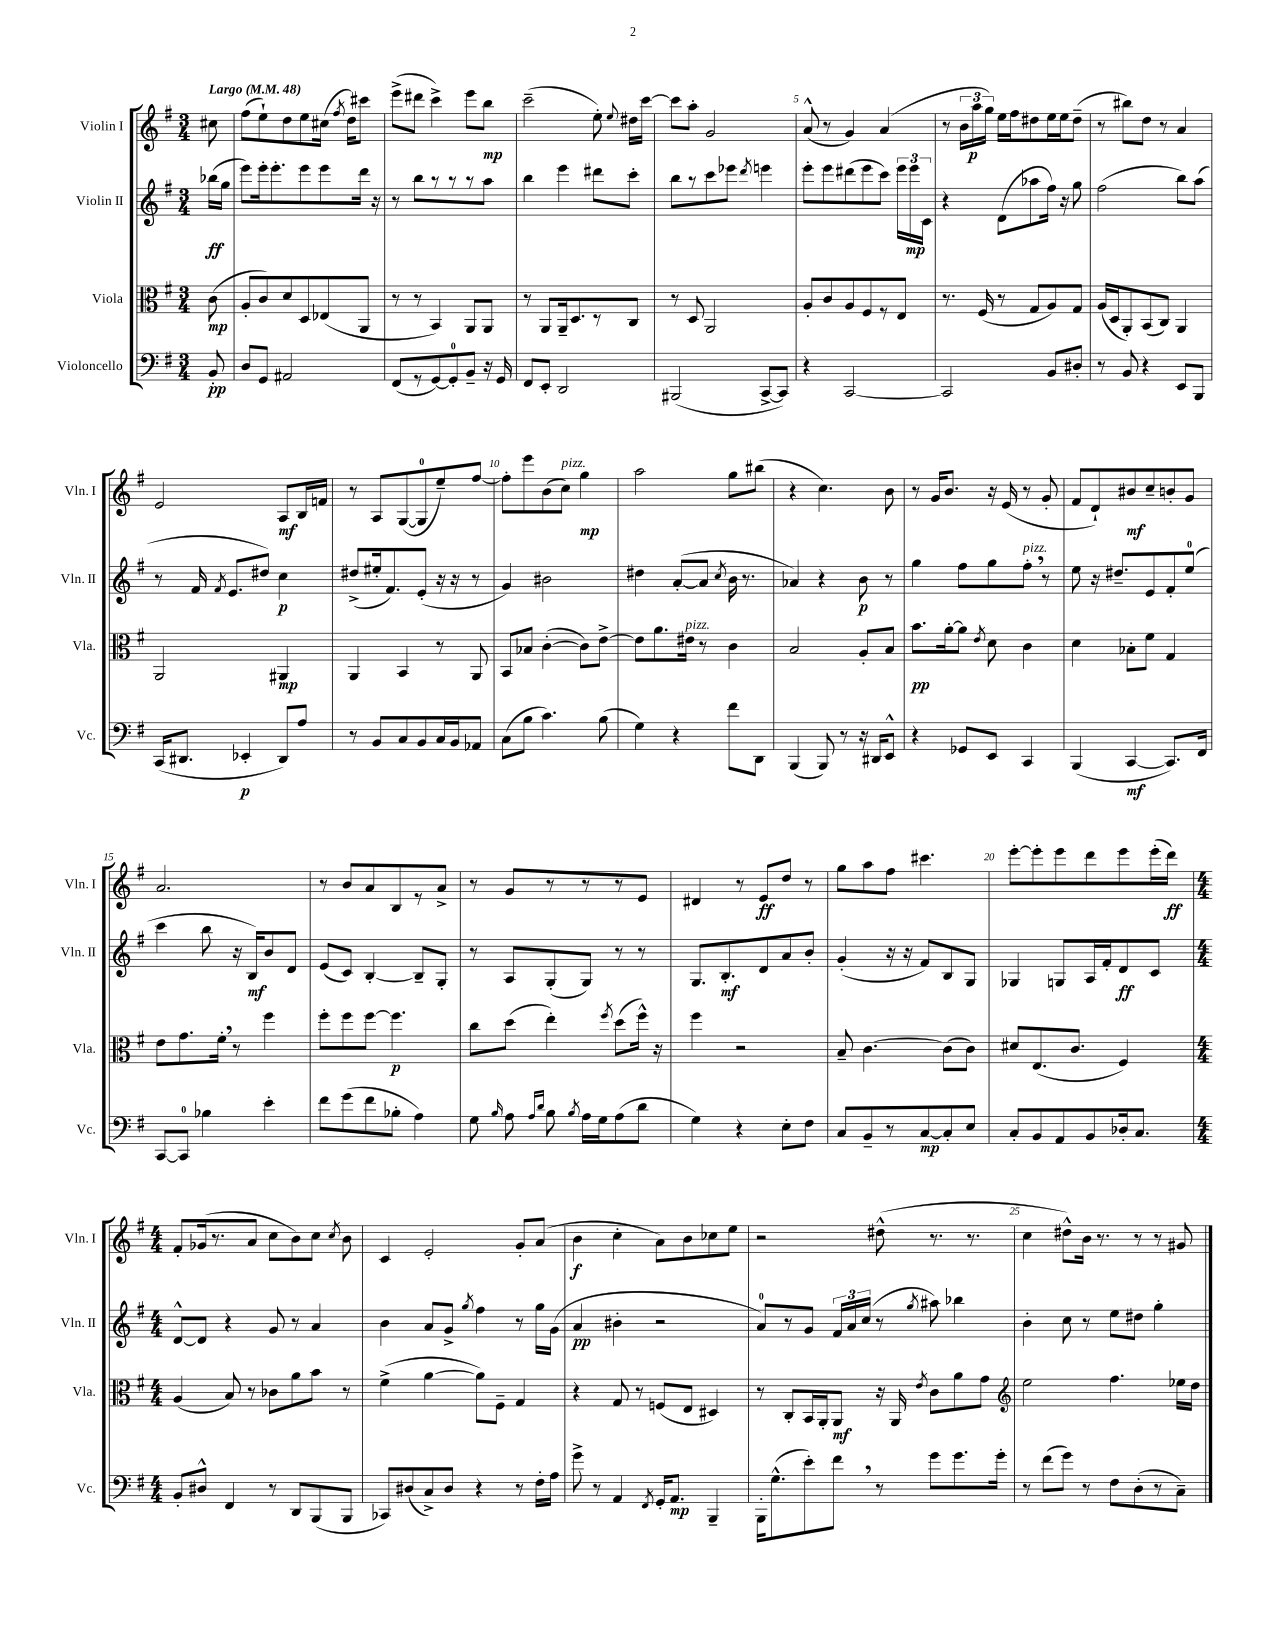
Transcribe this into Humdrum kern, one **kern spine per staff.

**kern	**kern	**kern	**kern
*staff4	*staff3	*staff2	*staff1
*clefF4	*clefC3	*clefG2	*clefG2
*k[f#]	*k[f#]	*k[f#]	*k[f#]
*M3/4	*M3/4	*M3/4	*M3/4
*MM48	*MM48	*MM48	*MM48
8BB'	(8c	(16bb-	8cc#
.	.	16gg	.
=	=	=	=
8D	8A'	8eee)	(8ff#
8GG	8c)	16eee'	8ee`)
.	.	8.eee'	.
2AA#	8d	.	8dd
.	8D	8eee	8ee
.	(8E-	8eee	(16cc#
.	.	.	8qff#
.	.	.	16dd)
.	8AA	16ddd	8ccc#
.	.	16r	.
=	=	=	=
(8FF#	8r	8r	(8eee^
8r	8r	8bb	8ddd#
[8GG)	4BB)	8r	4ccc^)
8GG']	.	8r	.
8BB~	8AA	8r	8eee
16r	8AA	8aa	8bb
16GG	.	.	.
=	=	=	=
8FF#	8r	4bb	(2ccc~
8EE'	8AA	.	.
2DD	16AA~	4eee	.
.	8.D	.	.
.	8r	8ddd#	8ee')
.	.	.	8qqee
.	8C	8ccc'	16dd#
.	.	.	[16ccc
=	=	=	=
(2BBB#	8r	8bb	8ccc]
.	8D	8r	8aa'
.	2AA	8ccc	2g
.	.	8eee-	.
.	.	8qddd	.
[8CC^	.	4eee	.
8CC])	.	.	.
=	=	=	=
4r	8A'	8eee'	(8a^^
.	8c	8eee	8r
[2CC	8A	(8ddd#	4g)
.	8F#	8eee	.
.	8r	8ccc)	(4a
.	8E	24eee	.
.	.	24eee	.
.	.	24c	.
=	=	=	=
2CC]	8.r	4r	8r
.	.	.	24b
.	.	.	24aa
.	(16F#	.	.
.	.	.	24gg)
.	8r	(8d	16ee
.	.	.	16ff#
.	8G	8aa-	8dd#
8BB	8A)	16ff#)	16ee
.	.	16r	16ee
8D#'	8G	8gg	(8dd#~
=	=	=	=
8r	(16A	(2ff#	8r
.	16D	.	.
8BB	8AA')	.	8bb#)
4r	(8BB	.	8dd
.	8C)	.	8r
8EE	4AA	8bb)	4a
8BBB	.	(8aa	.
=	=	=	=
(16CC	2AA	8r	2e
8.DD#	.	.	.
.	.	16f#	.
.	.	8qf#	.
.	.	8.e	.
4EE-'	.	.	.
.	.	8dd#)	.
8DD#)	4AA#	4cc	8A
8A	.	.	16B
.	.	.	16f
=	=	=	=
8r	4AA	(8dd#^	8r
8BB	.	16ee#'	8A
.	.	8.f#)	.
8C	4BB	.	([8G
8BB	.	(8e'	8G]
16C	8r	16r	8ee~)
16BB	.	16r	.
8AA-	8AA	8r	[8ff#
=	=	=	=
(8C	8BB	4g)	8ff#']
8B	8B-	.	8eee
4.c)	([4c'	2b#	(8b
.	.	.	8cc)
.	8c])	.	4gg
(8B	[8e^	.	.
=	=	=	=
4G)	8e]	4dd#	2aa
.	8.a	.	.
4r	.	([8a'	.
.	16e#	.	.
.	8r	8a]	.
.	.	8qcc	.
8f#	4c	16b	8gg
.	.	8.r	.
8DD	.	.	(8bb#
=	=	=	=
(4BBB	2B	4a-)	4r
8BBB)	.	4r	4.cc)
8r	.	.	.
16r	8A'	8b	.
16DD#	.	.	.
8EE^^	8B	8r	8b
=	=	=	=
4r	8.b	4gg	8r
.	.	.	16g
.	[16a'	.	8.b
8GG-	8a]	8ff#	.
.	8qe	.	.
8EE	8d	8gg	16r
.	.	.	(16e
4CC	4c	8ff#'	8r
.	.	8r	8g'
=	=	=	=
(4BBB	4d	8ee	8f#
.	.	16r	8d`)
.	.	8.dd#~	.
[4CC	8B-'	.	8b#
.	8f#	8e	8cc~
8.CC])	4G	8f#'	8b'
.	.	(8ee	8g
16FF#	.	.	.
=	=	=	=
[8CC	8e	4ccc	2.a
8CC]	8.g	.	.
4B-	.	8bb	.
.	16f#'	.	.
.	8r	16r	.
.	.	16B)	.
4e'	4ff#	8b	.
.	.	8d	.
=	=	=	=
8f#	8ff#'	(8e	8r
(8g	8ff#	8c)	8b
8f#	[8ff#	[4B'	8a
8B-'	4.ff#]	.	8B
4A)	.	8B~]	8r
.	.	8G'	8a^
=	=	=	=
8G	8cc	8r	8r
16qqB	.	.	.
8A	(8dd	8A	8g
16qqA	.	.	.
16qqd	.	.	.
8B	4ee')	(8G'	8r
8qB	.	.	.
16A	.	8G)	8r
16G	.	.	.
.	8qff#	.	.
(8A	(8dd	8r	8r
8d	16ff#^^)	8r	8e
.	16r	.	.
=	=	=	=
4G)	4ff#	8.G	4d#
.	.	8.B'	.
4r	2r	.	8r
.	.	8d	8e
8E'	.	8a	8dd
8F#	.	8b'	8r
=	=	=	=
8C	8B~	(4g'	8gg
8BB~	[4.c	.	8aa
8r	.	16r	8ff#
.	.	16r	.
[8C	.	8f#)	4.ccc#
8C']	(8c]	8B	.
8E	8c)	8G	.
=	=	=	=
8C'	8d#	4G-	[8eee'
8BB	(8.E	.	8eee']
8AA	.	8G	8eee
.	8.c	.	.
8BB	.	16A	8ddd
.	.	16f#'	.
16D-'	4F#)	8d	8eee
8.C	.	.	.
.	.	8c	(16eee'
.	.	.	16ddd)
=	=	=	=
*M4/4	*M4/4	*M4/4	*M4/4
8BB'	(4A	[8d^^	8f#'
8D#^^	.	8d]	(16g-
.	.	.	8.r
4FF#	8B)	4r	.
.	8r	.	8a
8r	8c-	8g	8cc
8DD	8a	8r	8b)
(8BBB	8b	4a	8cc
.	.	.	8qcc
8BBB	8r	.	8b
=	=	=	=
8CC-)	(4f#^	4b	4c
(8D#	.	.	.
8C^)	[4a	8a	2e'
8D#	.	8g^	.
.	.	8qgg	.
4r	8a])	4ff#	.
.	8F#~	.	.
8r	4G	8r	8g'
16F#'	.	16gg	(8a
16A	.	(16g	.
=	=	=	=
8g^	4r	4a	4b
8r	.	.	.
4AA	8G	4b#'	4cc'
.	8r	.	.
8qFF#	.	.	.
16GG'	(8F	2r	8a)
8.AA	.	.	.
.	8E	.	8b
4BBB~	4D#)	.	8cc-
.	.	.	8ee
=	=	=	=
16BBB'	8r	8a)	2r
(8.G^^	.	.	.
.	8C'	8r	.
8e')	16BB	8g	.
.	16AA'	.	.
8f#	8AA	24f#	.
.	.	24a	.
.	.	(24cc	.
8r	16r	8r	(8dd#^^
.	16AA	.	.
.	8qe	8qgg	.
8g	8c	8aa#)	8.r
8.g	8a	4bb-	.
.	.	.	8.r
.	8g	.	.
16g'	.	.	.
=	=	=	=
*	*clefG2	*	*
8r	2ee	4b'	4cc
(8f#	.	.	.
8g)	.	8cc	8dd#^^)
8r	.	8r	16b
.	.	.	8.r
8F#	4.ff#	8ee	.
(8D'	.	8dd#	8r
8r	.	4gg'	8r
8C~)	16ee-	.	8g#
.	16dd	.	.
==	==	==	==
*-	*-	*-	*-
